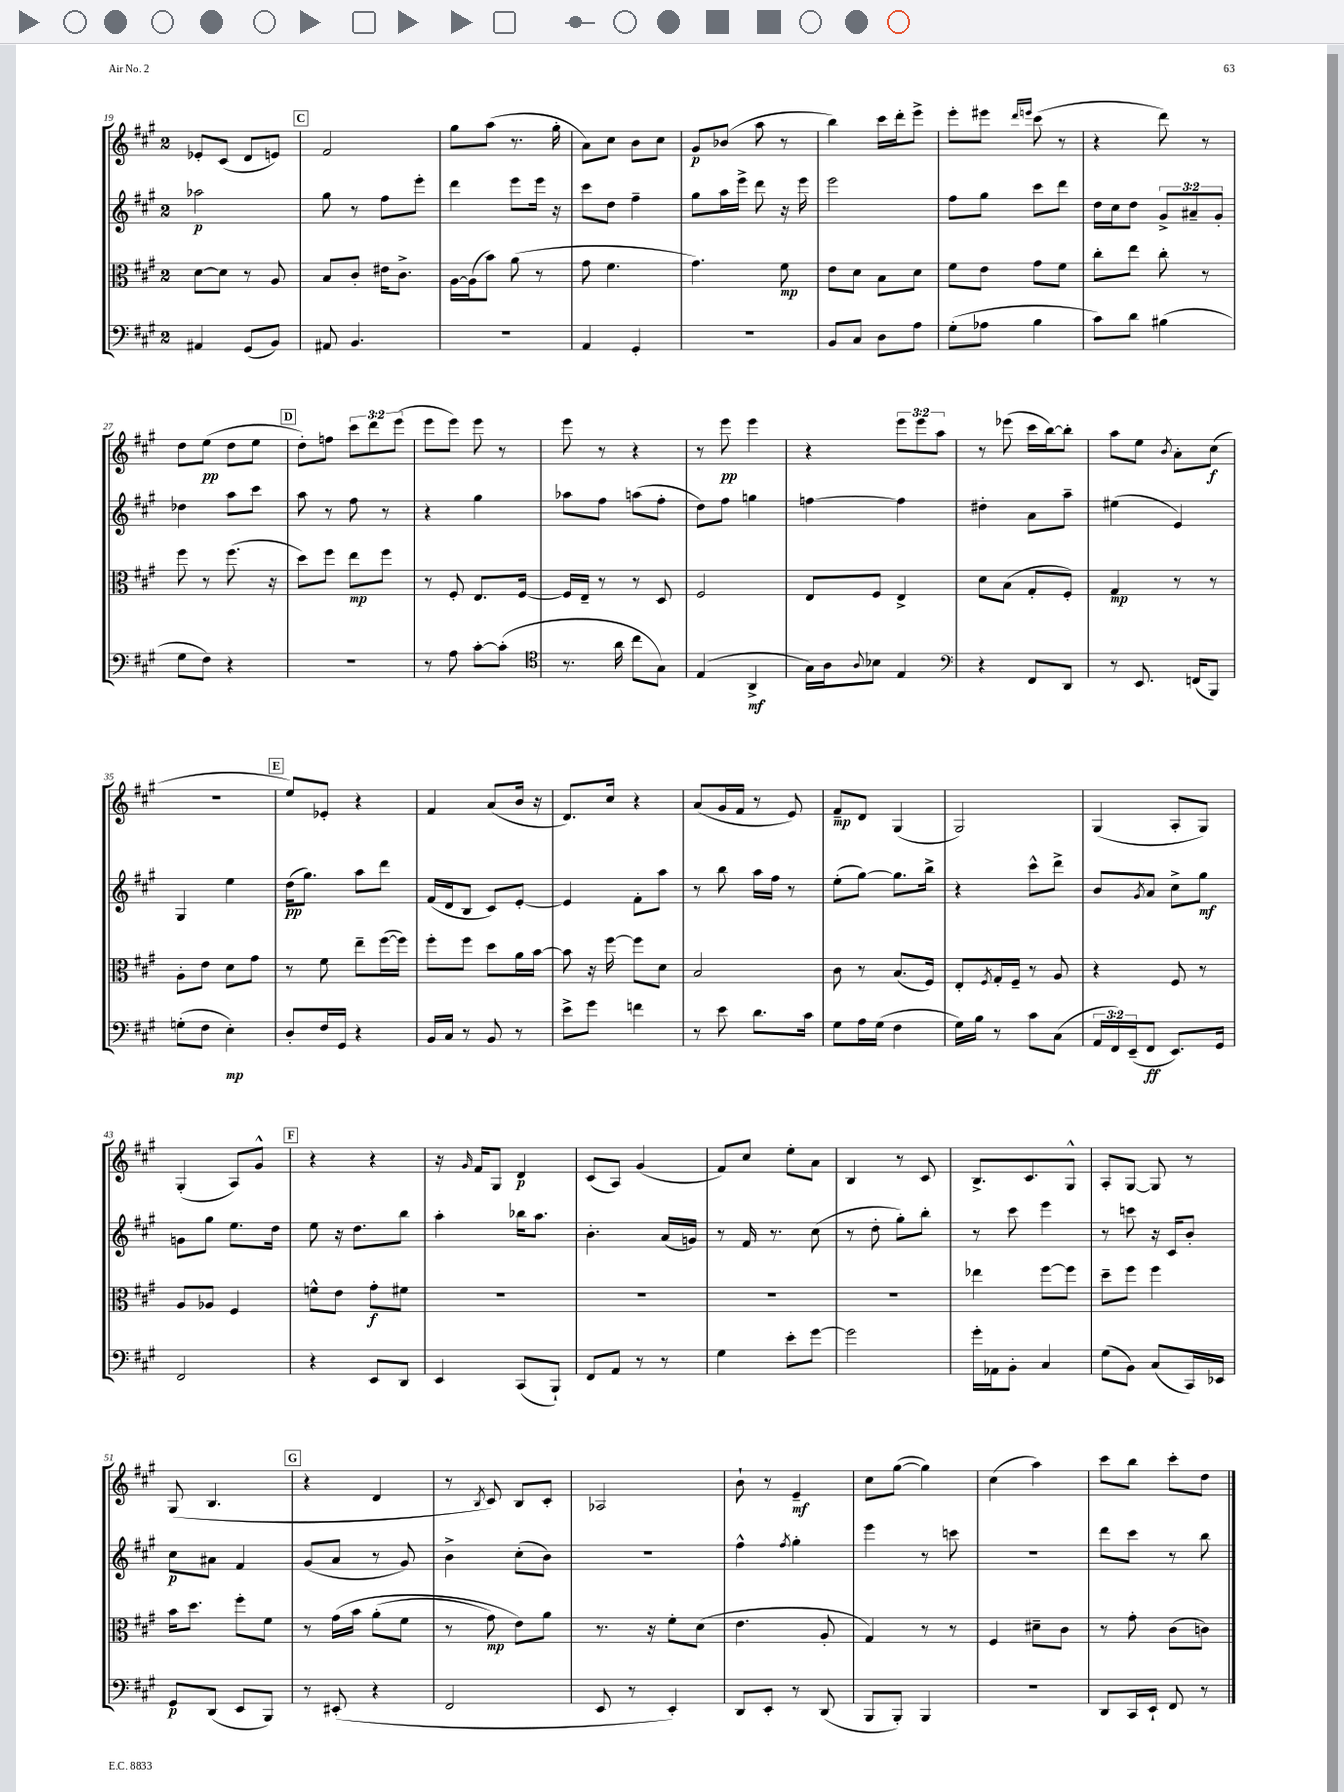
<<
\new StaffGroup <<
\new Staff = "s0" {
    \clef treble \key a \major \once \override Staff.TimeSignature.style = #'single-digit \time 2/4 \override Staff.TupletNumber.text = #tuplet-number::calc-fraction-text
    ees'8-. cis'8( d'8 e'8) |
    \mark \markup { \box "C" } fis'2 |
    gis''8 a''8( r8. gis''16-. |
    a'8) cis''8 b'8 cis''8 |
    gis'8\p bes'8( a''8 r8 |
    b''4) cis'''16 d'''16-. e'''8-> |
    e'''8-. eis'''8 \grace { d'''16 e'''16 } cis'''8( r8 |
    r4 d'''8) r8 |
    d''8 e''8\pp( d''8 e''8 |
    \mark \markup { \box "D" } d''8-.) f''8 \tuplet 3/2 { cis'''8 d'''8 e'''8( } |
    e'''8 e'''8) e'''8 r8 |
    e'''8 r8 r4 |
    r8 e'''8\pp e'''4 |
    r4 \tuplet 3/2 { e'''8 e'''8 a''8 } |
    r8 ees'''8( cis'''16 b''16~) b''8-. |
    a''8 e''8 \acciaccatura { b'8 } a'8-. cis''8\f( |
    r2 |
    \mark \markup { \box "E" } e''8) ees'8-. r4 |
    fis'4 a'8( b'16 r16 |
    d'8.) cis''16 r4 |
    a'8( gis'16 fis'16 r8 e'8) |
    fis'8--\mp d'8 gis4( |
    gis2) |
    gis4( a8-. gis8) |
    gis4-.( a8) gis'8-^ |
    \mark \markup { \box "F" } r4 r4 |
    r16 \grace { gis'16 } fis'16 gis8 d'4\p |
    cis'8( a8) gis'4( |
    fis'8) cis''8 e''8-. a'8 |
    b4 r8 cis'8 |
    b8.-> cis'8. gis8-^ |
    a8-. gis8~ gis8 r8 |
    gis8( b4. |
    \mark \markup { \box "G" } r4 d'4 |
    r8 \acciaccatura { b8 } cis'8) b8 cis'8-. |
    aes2 |
    b'8-! r8 e'4--\mf |
    cis''8 gis''8~( gis''4) |
    cis''4( a''4) |
    cis'''8 b''8 cis'''8-. d''8 \bar "|." |
}
\new Staff = "s1" {
    \clef treble \key a \major \once \override Staff.TimeSignature.style = #'single-digit \time 2/4 \override Staff.TupletNumber.text = #tuplet-number::calc-fraction-text
    aes''2\p |
    \mark \markup { \box "C" } gis''8 r8 fis''8 e'''8-. |
    d'''4 e'''8 e'''16 r16 |
    cis'''8 d''8 fis''4-- |
    gis''8 a''16 e'''16-> d'''8 r16 e'''16 |
    e'''2 |
    fis''8 gis''8 cis'''8 d'''8 |
    d''16 cis''16 d''8 \tuplet 3/2 { gis'8-> ais'8-- gis'8-. } |
    des''4 a''8 cis'''8 |
    \mark \markup { \box "D" } a''8 r8 fis''8 r8 |
    r4 gis''4 |
    aes''8 fis''8 a''8( fis''8-. |
    d''8) fis''8 g''4 |
    f''4~ f''4 |
    dis''4-. a'8 a''8-- |
    eis''4( e'4) |
    gis4 e''4 |
    \mark \markup { \box "E" } d''16\pp( gis''8.) a''8 d'''8 |
    fis'16( d'16 b8 cis'8) e'8~-. |
    e'4 fis'8-. a''8 |
    r8 b''8 a''16 fis''16 r8 |
    e''8-.( gis''8~) gis''8. b''16-> |
    r4 cis'''8-^ d'''8-> |
    b'8 \acciaccatura { gis'8 } a'8 cis''8-> gis''8\mf |
    g'8 gis''8 e''8. d''16 |
    \mark \markup { \box "F" } e''8 r16 d''8. b''8 |
    a''4-. bes''16 a''8. |
    b'4.-. a'16( g'16) |
    r8 fis'16 r8. cis''8( |
    r8 d''8-. gis''8-.) b''8-. |
    r8 cis'''8 e'''4 |
    r8 c'''8 r16 cis'16 b'8-. |
    cis''8\p ais'8 fis'4 |
    \mark \markup { \box "G" } gis'8( a'8 r8 gis'8) |
    b'4-> cis''8-.( b'8) |
    R2 |
    fis''4-^ \acciaccatura { fis''8 } gis''4-. |
    e'''4 r8 c'''8 |
    R2 |
    d'''8 cis'''8 r8 b''8 \bar "|." |
}
\new Staff = "s2" {
    \clef alto \key a \major \once \override Staff.TimeSignature.style = #'single-digit \time 2/4
    d'8~ d'8 r8 a8 |
    \mark \markup { \box "C" } b8 cis'8-. eis'16 cis'8.-> |
    a16~ a16( b'8) a'8( r8 |
    gis'8 fis'4. |
    gis'4.) fis'8\mp |
    e'8 d'8 b8 d'8 |
    fis'8 e'8 gis'8 fis'8 |
    cis''8-. e''8 cis''8-. r8 |
    fis''8 r8 fis''8.( r16 |
    \mark \markup { \box "D" } d''8) fis''8 e''8\mp fis''8 |
    r8 fis8-. e8. fis16~ |
    fis16 e16-- r8 r8 d8 |
    fis2 |
    e8 fis8 e4-> |
    d'8 b8( gis8-. fis8-.) |
    gis4\mp r8 r8 |
    a8-. e'8 d'8 gis'8 |
    \mark \markup { \box "E" } r8 fis'8 e''8-- fis''16~( fis''16) |
    fis''8-. fis''8 d''8 a'16 b'16~ |
    b'8 r16 fis''16~ fis''8 d'8 |
    b2 |
    cis'8 r8 b8.( fis16) |
    e8-. \acciaccatura { fis8 } gis16-. fis16-- r8 a8 |
    r4 fis8 r8 |
    a8 aes8 fis4 |
    \mark \markup { \box "F" } f'8-^ e'8 gis'8-.\f fis'8 |
    R2 |
    R2 |
    R2 |
    R2 |
    ees''4 fis''8~ fis''8 |
    d''8-- fis''8 fis''4 |
    b'16 d''8. fis''8-. fis'8 |
    \mark \markup { \box "G" } r8 gis'16\( b'16 a'8-.( fis'8 |
    r8 gis'8\mp) e'8\) a'8 |
    r8. r16 fis'8-. d'8( |
    e'4. a8-. |
    gis4) r8 r8 |
    fis4 dis'8-- cis'8 |
    r8 gis'8-. cis'8( c'8) \bar "|." |
}
\new Staff = "s3" {
    \clef bass \key a \major \once \override Staff.TimeSignature.style = #'single-digit \time 2/4 \override Staff.TupletNumber.text = #tuplet-number::calc-fraction-text
    ais,4 gis,8( b,8) |
    \mark \markup { \box "C" } ais,8 b,4. |
    R2 |
    a,4 gis,4-. |
    R2 |
    b,8 cis8 d8 a8 |
    gis8-.( aes8 b4 |
    cis'8) d'8 bis4( |
    gis8 fis8) r4 |
    \mark \markup { \box "D" } R2 |
    r8 a8 cis'8~-. cis'8-.( |
    \clef tenor r8. a'16 cis''8 gis8) |
    e4( a,4->\mf |
    gis16) a16 \appoggiatura { a8 } bes8 e4 |
    \clef bass r4 fis,8 d,8 |
    r8 e,8. f,16( b,,8) |
    g8-.( fis8 e4-.\mp) |
    \mark \markup { \box "E" } d8-. fis16 gis,16 r4 |
    b,16 cis16 r8 b,8 r8 |
    e'8-> gis'8 f'4 |
    r8 e'8 d'8. cis'16 |
    gis8 a16 gis16( fis4 |
    gis16) b16 r8 cis'8 cis8( |
    \tuplet 3/2 { a,16 fis,16) e,16--( } fis,8\ff e,8.) gis,16 |
    fis,2 |
    \mark \markup { \box "F" } r4 e,8 d,8 |
    e,4 cis,8( b,,8-!) |
    fis,8 a,8 r8 r8 |
    gis4 e'8-. gis'8~ |
    gis'2 |
    gis'16-. aes,16 b,8-. cis4 |
    gis8( b,8) cis8( cis,16) ees,16 |
    gis,8\p d,8( e,8 b,,8) |
    \mark \markup { \box "G" } r8 eis,8-.( r4 |
    fis,2 |
    e,8 r8 e,4-.) |
    d,8 e,8-. r8 d,8( |
    b,,8 b,,8-.) b,,4 |
    r2 |
    d,8 cis,16 e,16-! fis,8 r8 \bar "|." |
}
>>
>>
\layout { \context { \Score currentBarNumber = #19 } }
